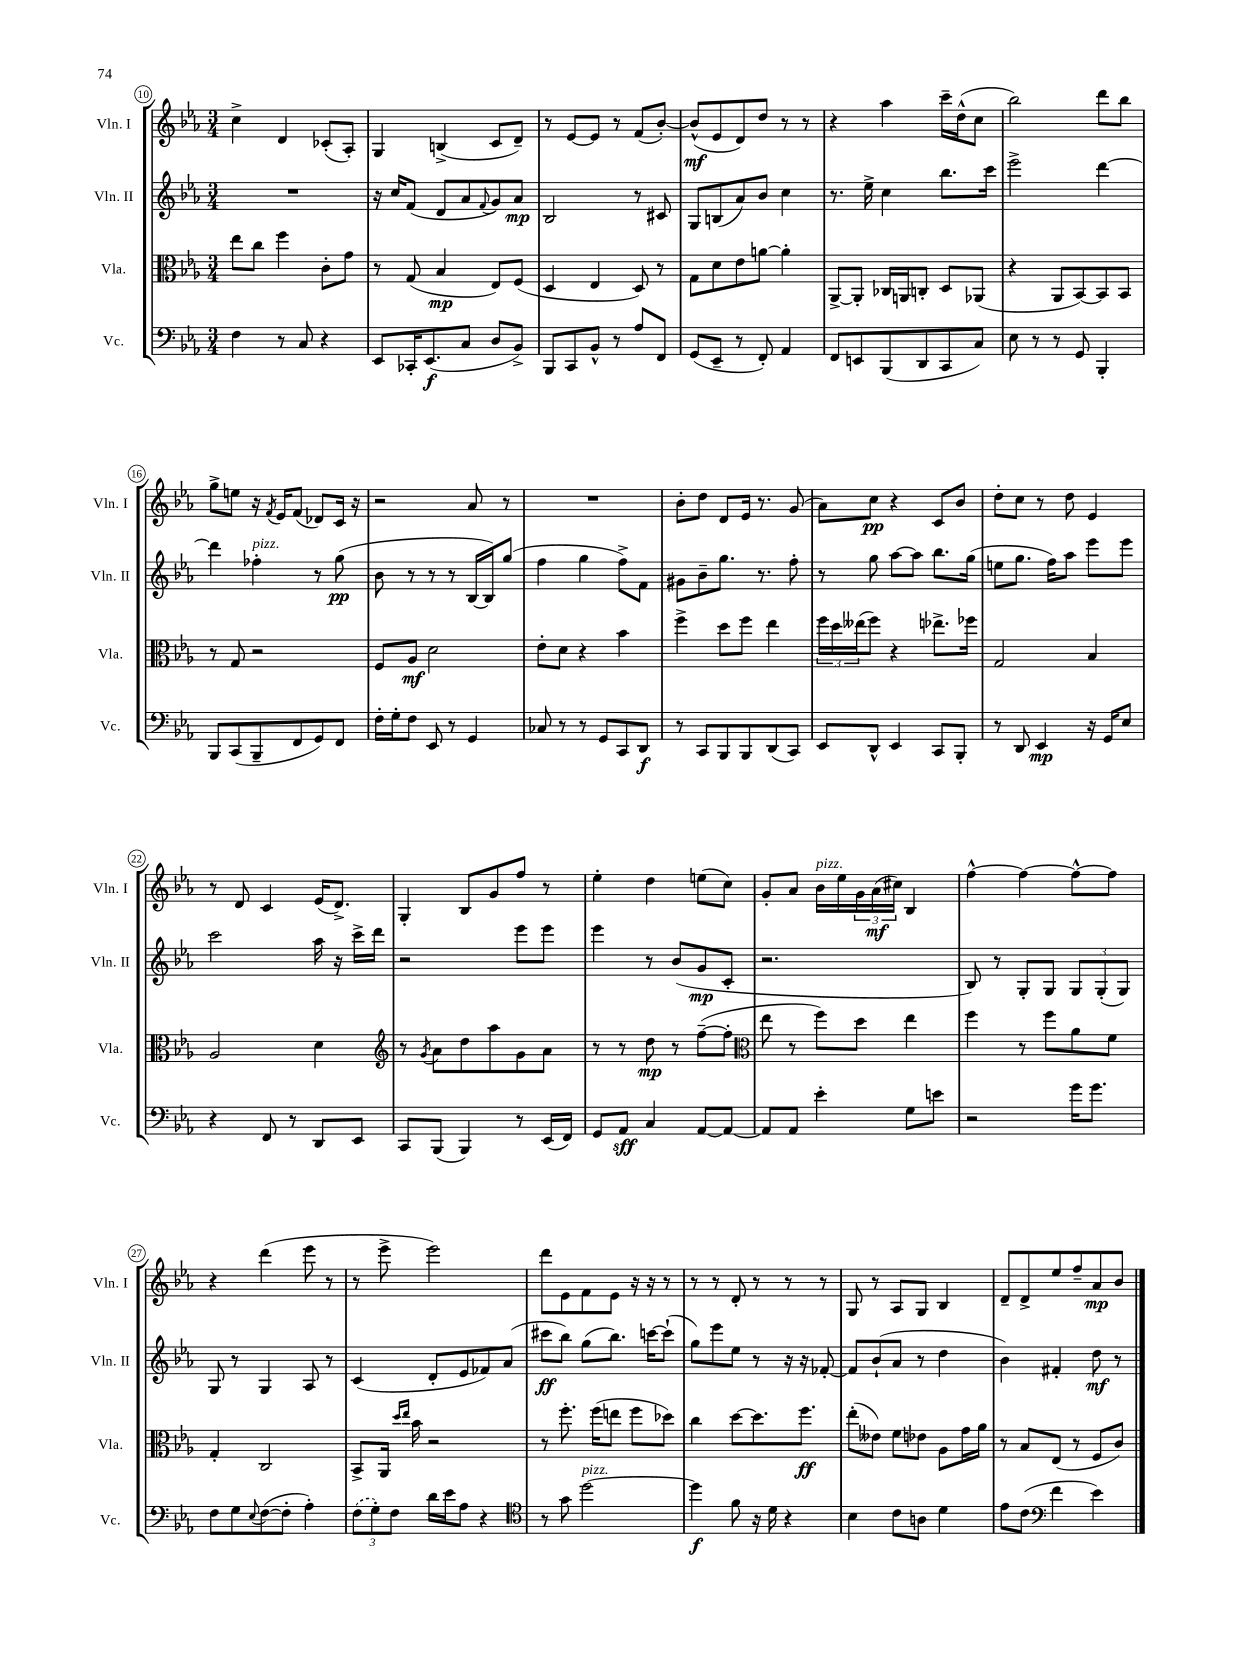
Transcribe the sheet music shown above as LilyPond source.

<<
\new StaffGroup <<
\new Staff = "s0" \with { instrumentName = "Vln. I" shortInstrumentName = "Vln. I" } {
    \clef treble \key ees \major \numericTimeSignature \time 3/4
    c''4-> d'4 ces'8-.( aes8-.) |
    g4 b4->( c'8 d'8--) |
    r8 ees'8~ ees'8 r8 f'8( bes'8~-.) |
    bes'8-^\mf( ees'8 d'8) d''8 r8 r8 |
    r4 aes''4 c'''16-- d''16-^( c''8 |
    bes''2) d'''8 bes''8 |
    g''8-> e''8 r16 \acciaccatura { f'8 } ees'16 f'8( des'8) c'16 r16 |
    r2 aes'8 r8 |
    R2. |
    bes'8-. d''8 d'8 ees'16 r8. g'8( |
    aes'8) c''8\pp r4 c'8 bes'8 |
    d''8-. c''8 r8 d''8 ees'4 |
    r8 d'8 c'4 ees'16( d'8.->) |
    g4-. bes8 g'8 f''8 r8 |
    ees''4-. d''4 e''8( c''8) |
    g'8-. aes'8 bes'16^\markup { \italic "pizz." } ees''16 \tuplet 3/2 { g'16 aes'16\mf( cis''16) } bes4 |
    f''4~-^ f''4~ f''8~-^ f''8 |
    r4 d'''4( ees'''8 r8 |
    r8 ees'''8-> ees'''2) |
    d'''8 ees'8 f'8 ees'8 r16 r16 r8 |
    r8 r8 d'8-. r8 r8 r8 |
    g8 r8 aes8 g8 bes4 |
    d'8-- d'8-> ees''8 f''8-- aes'8\mp bes'8 \bar "|." |
}
\new Staff = "s1" \with { instrumentName = "Vln. II" shortInstrumentName = "Vln. II" } {
    \clef treble \key ees \major \numericTimeSignature \time 3/4
    R2. |
    r16 c''16 f'8( d'8 aes'8 \appoggiatura { f'8 } g'8) aes'8\mp |
    bes2 r8 cis'8 |
    g8 b8( aes'8) bes'8 c''4 |
    r8. ees''16-> c''4 bes''8. c'''16 |
    ees'''2-> d'''4~ |
    d'''4 fes''4-.^\markup { \italic "pizz." } r8 g''8\pp( |
    bes'8 r8 r8 r8 bes16~ bes16) g''8( |
    f''4 g''4 f''8->) f'8 |
    gis'8 bes'8-- g''8. r8. f''8-. |
    r8 g''8 aes''8~ aes''8 bes''8. g''16( |
    e''8 g''8. f''16) aes''8 ees'''8 ees'''8 |
    c'''2 aes''16 r16 c'''16-> d'''16 |
    r2 ees'''8 ees'''8 |
    ees'''4 r8 bes'8( g'8\mp c'8-. |
    r2. |
    bes8) r8 g8-. g8 \tuplet 3/2 { g8 g8-.( g8) } |
    g8 r8 g4 aes8 r8 |
    c'4( d'8-. ees'8 fes'8) aes'8( |
    cis'''8\ff bes''8) g''8( bes''8.) c'''16~ c'''8-!( |
    g''8) ees'''8 ees''8 r8 r16 r16 fes'8~-. |
    fes'8 bes'8-!( aes'8 r8 d''4 |
    bes'4) fis'4-. d''8\mf r8 \bar "|." |
}
\new Staff = "s2" \with { instrumentName = "Vla." shortInstrumentName = "Vla." } {
    \clef alto \key ees \major \numericTimeSignature \time 3/4
    ees''8 c''8 f''4 c'8-. g'8 |
    r8 g8( bes4\mp ees8) f8( |
    d4 ees4 d8) r8 |
    g8 d'8 ees'8 a'8~ a'4-. |
    aes,8~-> aes,8-. ces16 a,16 c8-. d8 aes,8( |
    r4 aes,8 bes,8~) bes,8 bes,8 |
    r8 g8 r2 |
    f8 aes8\mf d'2 |
    ees'8-. d'8 r4 bes'4 |
    f''4-> d''8 f''8 ees''4 |
    \tuplet 3/2 { f''16 d''16 eeses''16( } f''8) r4 ees''8.-> fes''16 |
    g2 bes4 |
    aes2 d'4 |
    \clef treble r8 \acciaccatura { g'8 } aes'8 d''8 aes''8 g'8 aes'8 |
    r8 r8 d''8\mp r8 f''8~--( f''8-. |
    \clef alto ees''8 r8 f''8) d''8 ees''4 |
    f''4 r8 f''8 aes'8 f'8 |
    g4-. c2 |
    bes,8-> aes,16 \grace { d''16 ees''16 } bes'16 r2 |
    r8 f''8.-. f''16( e''8 f''8 des''8) |
    c''4 d''8~ d''8. f''8.\ff |
    ees''8-.( eeses'8) f'8 ees'8 aes8 g'16 aes'16 |
    r8 bes8 ees8( r8 f8 c'8) \bar "|." |
}
\new Staff = "s3" \with { instrumentName = "Vc." shortInstrumentName = "Vc." } {
    \clef bass \key ees \major \numericTimeSignature \time 3/4
    f4 r8 c8 r4 |
    ees,8 ces,16-. ees,8.\f( c8 d8 bes,8->) |
    bes,,8 c,8 bes,8-^ r8 aes8 f,8 |
    g,8( ees,8-- r8 f,8-.) aes,4 |
    f,8 e,8 bes,,8( d,8 c,8 c8) |
    ees8 r8 r8 g,8 bes,,4-. |
    bes,,8 c,8( bes,,8-- f,8 g,8) f,8 |
    f16-. g16-. f8 ees,8 r8 g,4 |
    ces8 r8 r8 g,8 c,8 d,8\f |
    r8 c,8 bes,,8 bes,,8 d,8( c,8) |
    ees,8 d,8-^ ees,4 c,8 bes,,8-. |
    r8 d,8 ees,4\mp r16 g,16 ees8 |
    r4 f,8 r8 d,8 ees,8 |
    c,8 bes,,8( bes,,4) r8 ees,16( f,16) |
    g,8 aes,8\sff c4 aes,8~ aes,8~ |
    aes,8 aes,8 ees'4-. g8 e'8 |
    r2 g'16 g'8. |
    f8 g8 \appoggiatura { ees8 } f8~( f8-. aes4-.) |
    \tuplet 3/2 { \once \slurDashed f8( g8-.) f8 } d'16 ees'16 aes8 r4 |
    \clef tenor r8 g'8 d''2~^\markup { \italic "pizz." } |
    d''4\f f'8 r16 d'16 r4 |
    bes4 c'8 a8 d'4 |
    ees'8 c'8( \clef bass f'4 ees'4) \bar "|." |
}
>>
>>
\layout { \context { \Score currentBarNumber = #10 \override BarNumber.stencil = #(make-stencil-circler 0.1 0.3 ly:text-interface::print) } }
